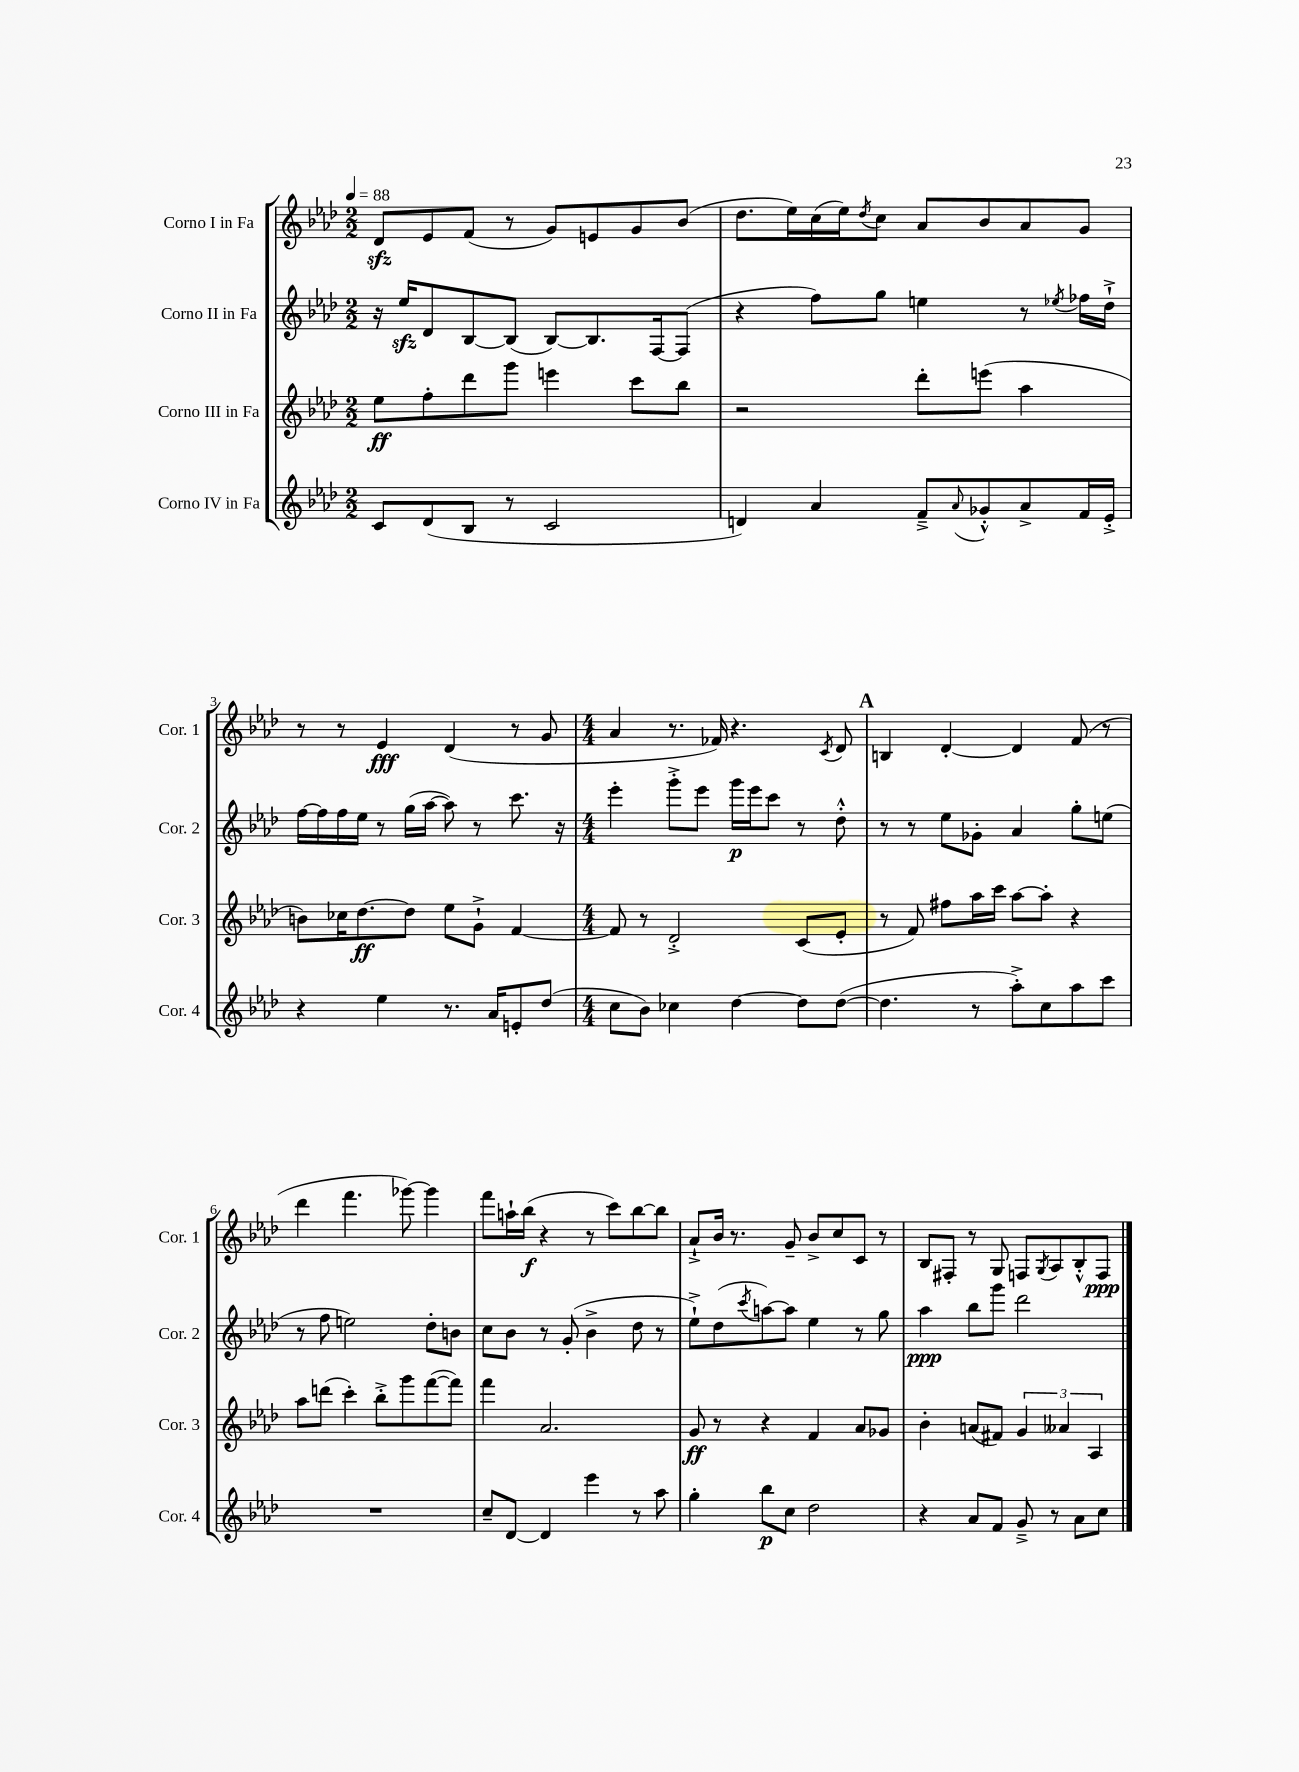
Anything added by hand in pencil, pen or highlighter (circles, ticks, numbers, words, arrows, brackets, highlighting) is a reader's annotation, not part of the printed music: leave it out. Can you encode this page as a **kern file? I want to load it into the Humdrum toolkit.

**kern	**kern	**kern	**kern
*staff4	*staff3	*staff2	*staff1
*clefG2	*clefG2	*clefG2	*clefG2
*k[b-e-a-d-]	*k[b-e-a-d-]	*k[b-e-a-d-]	*k[b-e-a-d-]
*M2/2	*M2/2	*M2/2	*M2/2
*MM88	*MM88	*MM88	*MM88
8c	8ee-	16r	8d-
.	.	16ee-	.
(8d-	8ff'	8d-	8e-
8B-	8ddd-	[8B-	(8f
8r	8ggg	(8B-]	8r
2c	4eee	[8B-)	8g)
.	.	8.B-]	8e
.	8ccc	.	8g
.	.	[16F	.
.	8bb-	(8F]	(8b-
=	=	=	=
4d)	2r	4r	8.dd-
.	.	.	16ee-)
4a-	.	8ff)	(16cc
.	.	.	16ee-)
.	.	.	8qdd-
.	.	8gg	8cc
8f~^	8ddd-'	4ee	8a-
8qqa-	.	.	.
8g-'^^	(8eee	.	8b-
8a-^	4aa-	8r	8a-
.	.	8qee-	.
16f	.	16ff-	8g
16e-'^	.	16dd-`^	.
=	=	=	=
4r	8b)	[16ff	8r
.	.	16ff]	.
.	16cc-	16ff	8r
.	[8.dd-	16ee-	.
4ee-	.	8r	4e-
.	8dd-]	(16gg	.
.	.	[16aa-	.
8.r	8ee-	8aa-])	(4d-
.	8g`^	8r	.
16a-	.	.	.
8e'	[4f	8.ccc	8r
(8dd-	.	.	8g
.	.	16r	.
=	=	=	=
*M4/4	*M4/4	*M4/4	*M4/4
8cc	8f]	4eee-'	4a-
8b-)	8r	.	.
4cc-	2d-'^	8ggg'^	8.r
.	.	8eee-	.
.	.	.	16f-)
[4dd-	.	16ggg	4.r
.	.	16eee-	.
.	.	8ccc	.
8dd-]	(8c	8r	.
.	.	.	8qc
([8dd-	8e-'	8dd-'^^	8d-
=	=	=	=
4.dd-]	8r	8r	4B
.	8f)	8r	.
.	8ff#	8ee-	[4d-'
8r	16aa-	8g-'	.
.	16ccc	.	.
8aa-'^)	[8aa-	4a-	4d-]
8cc	8aa-']	.	.
8aa-	4r	8gg'	(8f
8ccc	.	(8ee	8r
=	=	=	=
1r	8aa-	8r	4ddd-
.	(8ddd	8ff	.
.	4ccc')	2ee)	4.fff
.	8bb-'^	.	.
.	8ggg	.	[8ggg-)
.	([8fff	8dd-'	4ggg-]
.	8fff])	8b	.
=	=	=	=
8cc~	4fff	8cc	8fff
[8d-	.	8b-	16aa`
.	.	.	(16bb-
4d-]	2.a-	8r	4r
.	.	(8g'	.
4eee-	.	4b-^	8r
.	.	.	8ccc)
8r	.	8dd-	[8bb-
8aa-	.	8r	8bb-]
=	=	=	=
4gg'	8g	8ee-`^)	8a-`^
.	8r	(8dd-	16b-
.	.	.	8.r
.	.	8qccc	.
8bb-	4r	[8aa)	.
8cc	.	8aa]	8g~
2dd-	4f	4ee-	8b-^
.	.	.	8cc
.	8a-	8r	8c
.	8g-	8gg	8r
=	=	=	=
4r	4b-'	4aa-	8B-
.	.	.	8F#'
8a-	(8a	8bb-	8r
8f	8f#)	8ggg	8G
8g~^	6g	2ddd-	8F
.	.	.	8qG
8r	.	.	8A-
.	6a--	.	.
8a-	.	.	8B-'^^
.	6A-	.	.
8cc	.	.	8F
==	==	==	==
*-	*-	*-	*-
